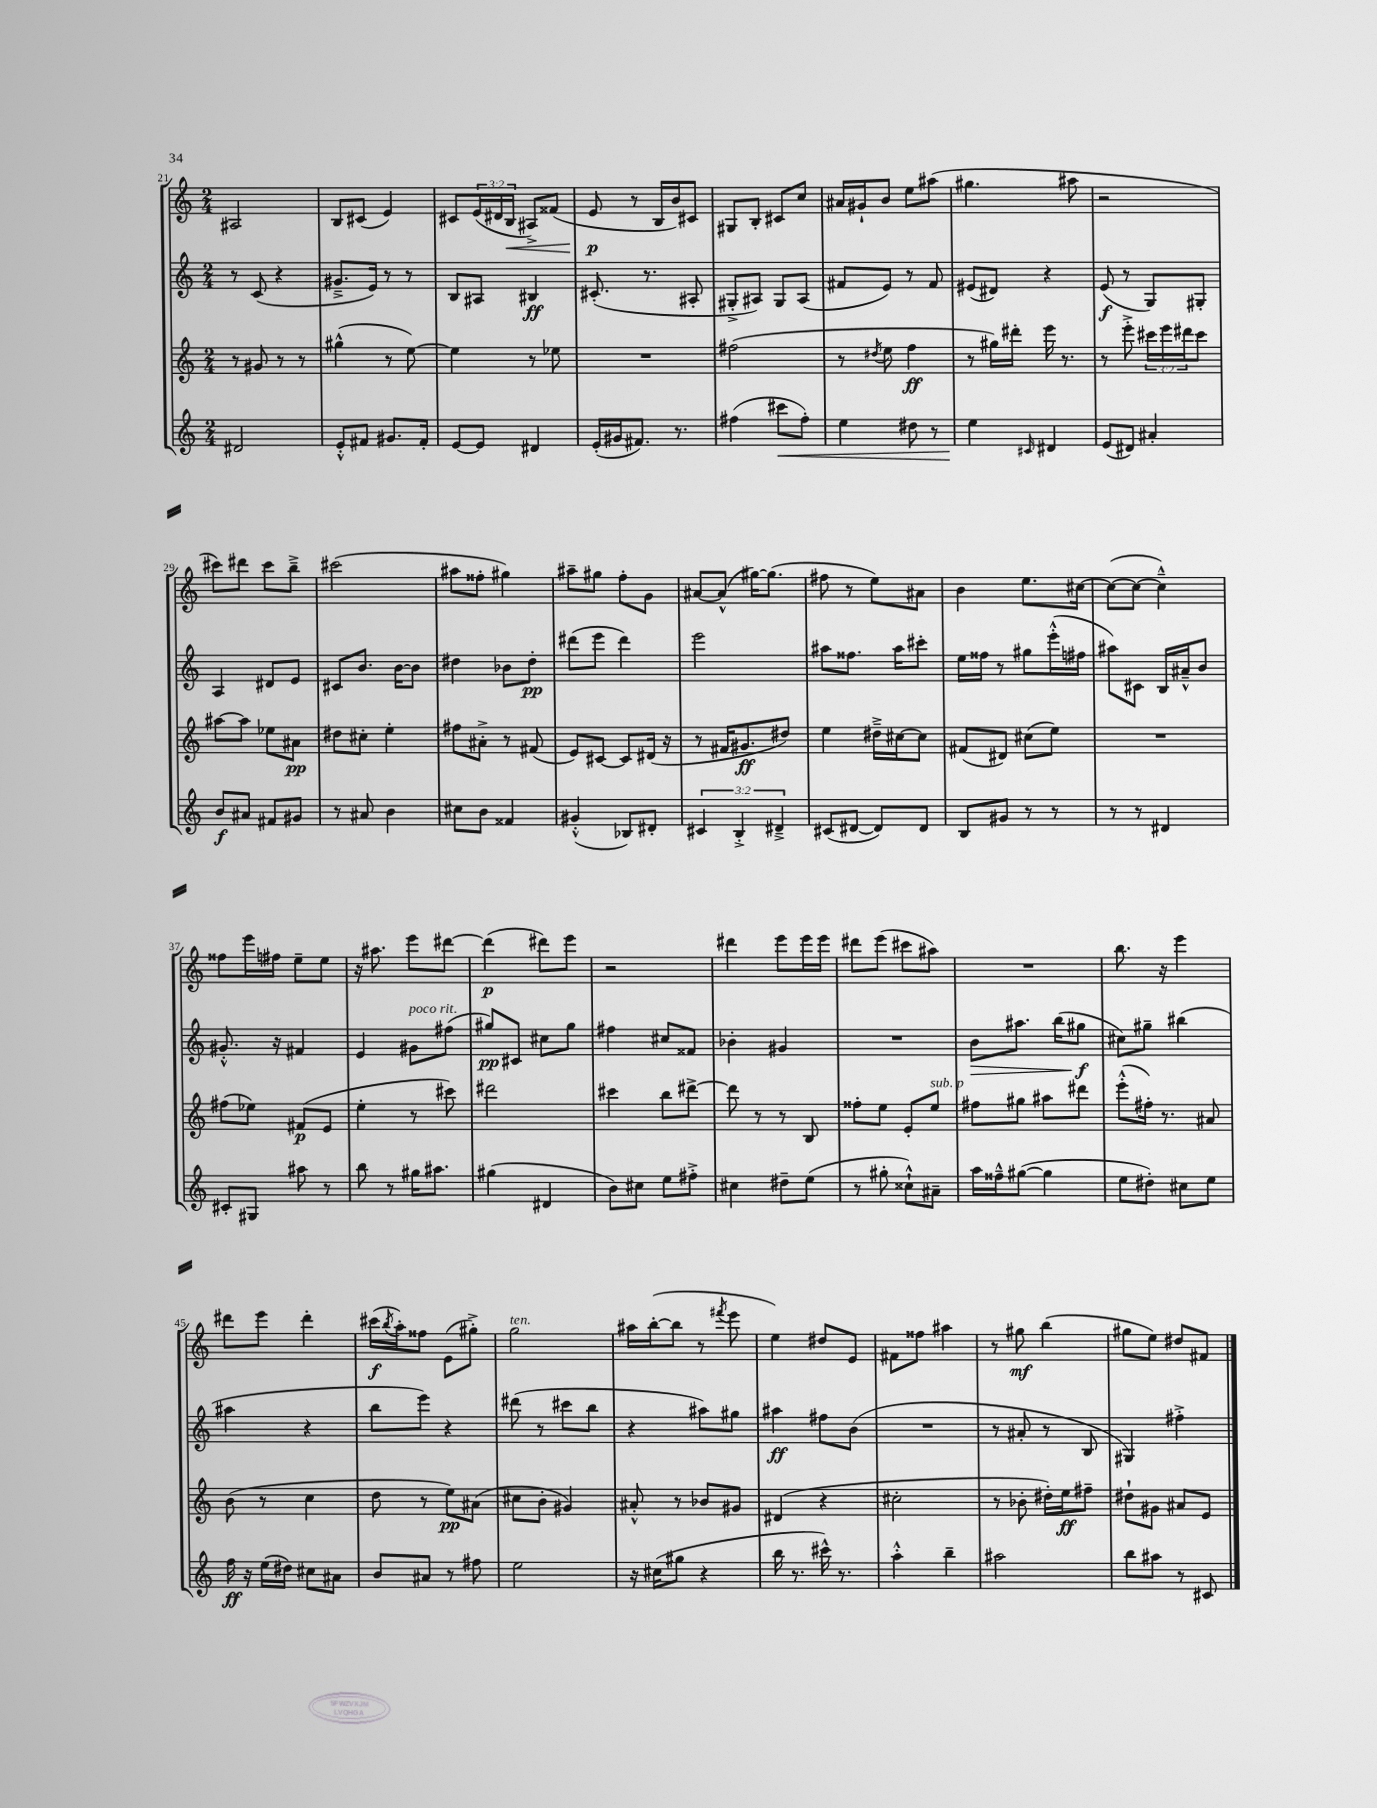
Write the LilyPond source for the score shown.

<<
\new StaffGroup <<
\new Staff = "s0" {
    \clef treble \key c \major \numericTimeSignature \time 2/4 \override Staff.TupletNumber.text = #tuplet-number::calc-fraction-text
    ais2 |
    b8 cis'8( e'4) |
    cis'8 \tuplet 3/2 { e'16( dis'16 b16\< } ais8->) fisis'8( |
    e'8\p\! r8 b16 b'16) cis'8 |
    gis8 b8-. cis'8 c''8 |
    ais'16 gis'16-! b'8 e''8 ais''8( |
    gis''4. ais''8 |
    r2 |
    cis'''8) dis'''8 cis'''8 b''8---> |
    cis'''2( |
    ais''8 fisis''8-. gis''4) |
    ais''8-- gis''8 f''8-. g'8 |
    ais'8~ ais'8-^( gis''16~) gis''8.( |
    fis''8 r8 e''8) ais'8 |
    b'4 e''8. cis''16~ |
    cis''8~( cis''8~ cis''4---^) |
    fisis''8 e'''16 fis''16 e''8-- e''8 |
    r16 ais''8. e'''8 dis'''8~ |
    dis'''4\p( dis'''8) e'''8 |
    r2 |
    dis'''4 e'''8 e'''16 e'''16 |
    dis'''8 e'''8( cis'''8 ais''8) |
    R2 |
    b''8. r16 e'''4 |
    dis'''8 e'''8 dis'''4-. |
    cis'''16\f( \acciaccatura { b''8 } a''16-.) fisis''8 e'8( gis''8-.->) |
    g''2^\markup { \italic "ten." } |
    ais''16 b''16~-.( b''8 r8 \acciaccatura { fis'''8 } e'''8 |
    e''4) dis''8 e'8 |
    fis'8 fisis''8 ais''4 |
    r8 gis''8\mf b''4( |
    gis''8 e''8) dis''8 fis'8 \bar "|." |
}
\new Staff = "s1" {
    \clef treble \key c \major \numericTimeSignature \time 2/4
    r8 c'8( r4 |
    gis'8.---> e'16) r8 r8 |
    b8 ais8 bis4\ff |
    cis'8.-.( r8. ais8-. |
    gis8-.-> ais8) gis8 ais8( |
    fis'8 e'8) r8 fis'8 |
    eis'8( dis'8) r4 |
    e'8\f( r8 g8) gis8-. |
    a4 dis'8 e'8 |
    cis'8 b'8. b'16~ b'8 |
    dis''4 bes'8 dis''8-.\pp |
    dis'''8( e'''8 dis'''4) |
    e'''2 |
    ais''8 fisis''8. ais''16 cis'''8-. |
    e''16 fisis''16 r8 gis''8 e'''16-.-^( fis''16 |
    ais''8) cis'8 b16 ais'16---^ b'8 |
    gis'8.-.-^ r16 fis'4 |
    e'4 gis'8^\markup { \italic "poco rit." } fis''8( |
    gis''8\pp) cis'8 cis''8 gis''8 |
    fis''4 cis''8 fisis'8 |
    bes'4-. gis'4 |
    R2 |
    b'8\> ais''8. b''16( gis''8\f\! |
    cis''8) gis''8-- bis''4( |
    ais''4 r4 |
    b''8 e'''8) r4 |
    dis'''8( r8 cis'''8 b''8 |
    r4 ais''8) gis''8 |
    ais''4\ff fis''8 b'8( |
    R2 |
    r8 ais'8-. r8 b8 |
    gis4) fis''4-.-> \bar "|." |
}
\new Staff = "s2" {
    \clef treble \key c \major \numericTimeSignature \time 2/4 \override Staff.TupletNumber.text = #tuplet-number::calc-fraction-text
    r8 gis'8 r8 r8 |
    gis''4-^( r8 e''8~) |
    e''4 r8 ees''8 |
    R2 |
    fis''2( |
    r8 \acciaccatura { dis''8 } e''8 f''4\ff |
    r8 gis''16) dis'''16-. e'''16 r8. |
    r8 e'''8-.-> \tuplet 3/2 { cis'''16 e'''16 dis'''16 } cis'''8 |
    ais''8~ ais''8 ees''8 ais'8\pp |
    dis''8 cis''8-. e''4-. |
    fis''8 ais'8-.-> r8 fis'8( |
    e'8) cis'8~ cis'8 dis'16( r16 |
    r8 fis'16 gis'8.\ff dis''8) |
    e''4 dis''16---> cis''16~ cis''8 |
    fis'8( dis'8) cis''8( e''8) |
    R2 |
    fis''8( ees''8) fis'8\p( e'8 |
    e''4-. r8 cis'''8) |
    dis'''2 |
    cis'''4 b''8 dis'''8~-> |
    dis'''8 r8 r8 b8 |
    fisis''8-. e''8 e'8-. e''8^\markup { \italic "sub. p" } |
    fis''8 gis''8 ais''8 dis'''8 |
    e'''8-.-^( fis''16-.) r8. ais'8 |
    b'8( r8 c''4 |
    d''8 r8 e''8\pp) ais'8( |
    cis''8 b'8-. gis'4) |
    ais'8-.-^ r8 bes'8 gis'8 |
    dis'4( r4 |
    cis''2-. |
    r8 bes'8-. dis''16-.) e''16\ff fis''8-- |
    dis''8-! gis'8 ais'8 e'8 \bar "|." |
}
\new Staff = "s3" {
    \clef treble \key c \major \numericTimeSignature \time 2/4 \override Staff.TupletNumber.text = #tuplet-number::calc-fraction-text
    dis'2 |
    e'8-.-^ fis'8 gis'8. fis'16-. |
    e'8~ e'8 dis'4 |
    e'16-.( gis'16 fis'8.) r8. |
    fis''4( cis'''8\< fis''8-.) |
    e''4 dis''8 r8 |
    e''4\! \grace { cis'16 } dis'4 |
    e'8( dis'8) ais'4-. |
    b'8\f ais'8 fis'8 gis'8 |
    r8 ais'8 b'4 |
    cis''8 b'8 fisis'4 |
    gis'4-.-^( bes8) dis'8-. |
    \tuplet 3/2 { cis'4 b4-.-> dis'4---> } |
    cis'8( dis'8~ dis'8) dis'8 |
    b8 gis'8 r8 r8 |
    r8 r8 dis'4 |
    cis'8-. gis8 ais''8 r8 |
    b''8 r8 gis''16 ais''8. |
    gis''4( dis'4 |
    b'8) cis''8 e''8 fis''8-.-> |
    cis''4 dis''8-- e''8( |
    r8 gis''8-. cisis''8-!-^) ais'8-- |
    a''16 fisis''16---^ gis''8~( gis''4 |
    e''8 dis''8-.) cis''8 e''8 |
    f''16\ff r16 e''16( dis''16) cis''8 ais'8 |
    b'8 ais'8 r8 fis''8 |
    e''2 |
    r16 cis''16( gis''8 r4 |
    b''16 r8. cis'''16-^) r8. |
    a''4-.-^ b''4-- |
    ais''2 |
    b''8 ais''8 r8 cis'8 \bar "|." |
}
>>
>>
\layout { \context { \Score currentBarNumber = #21 } }
